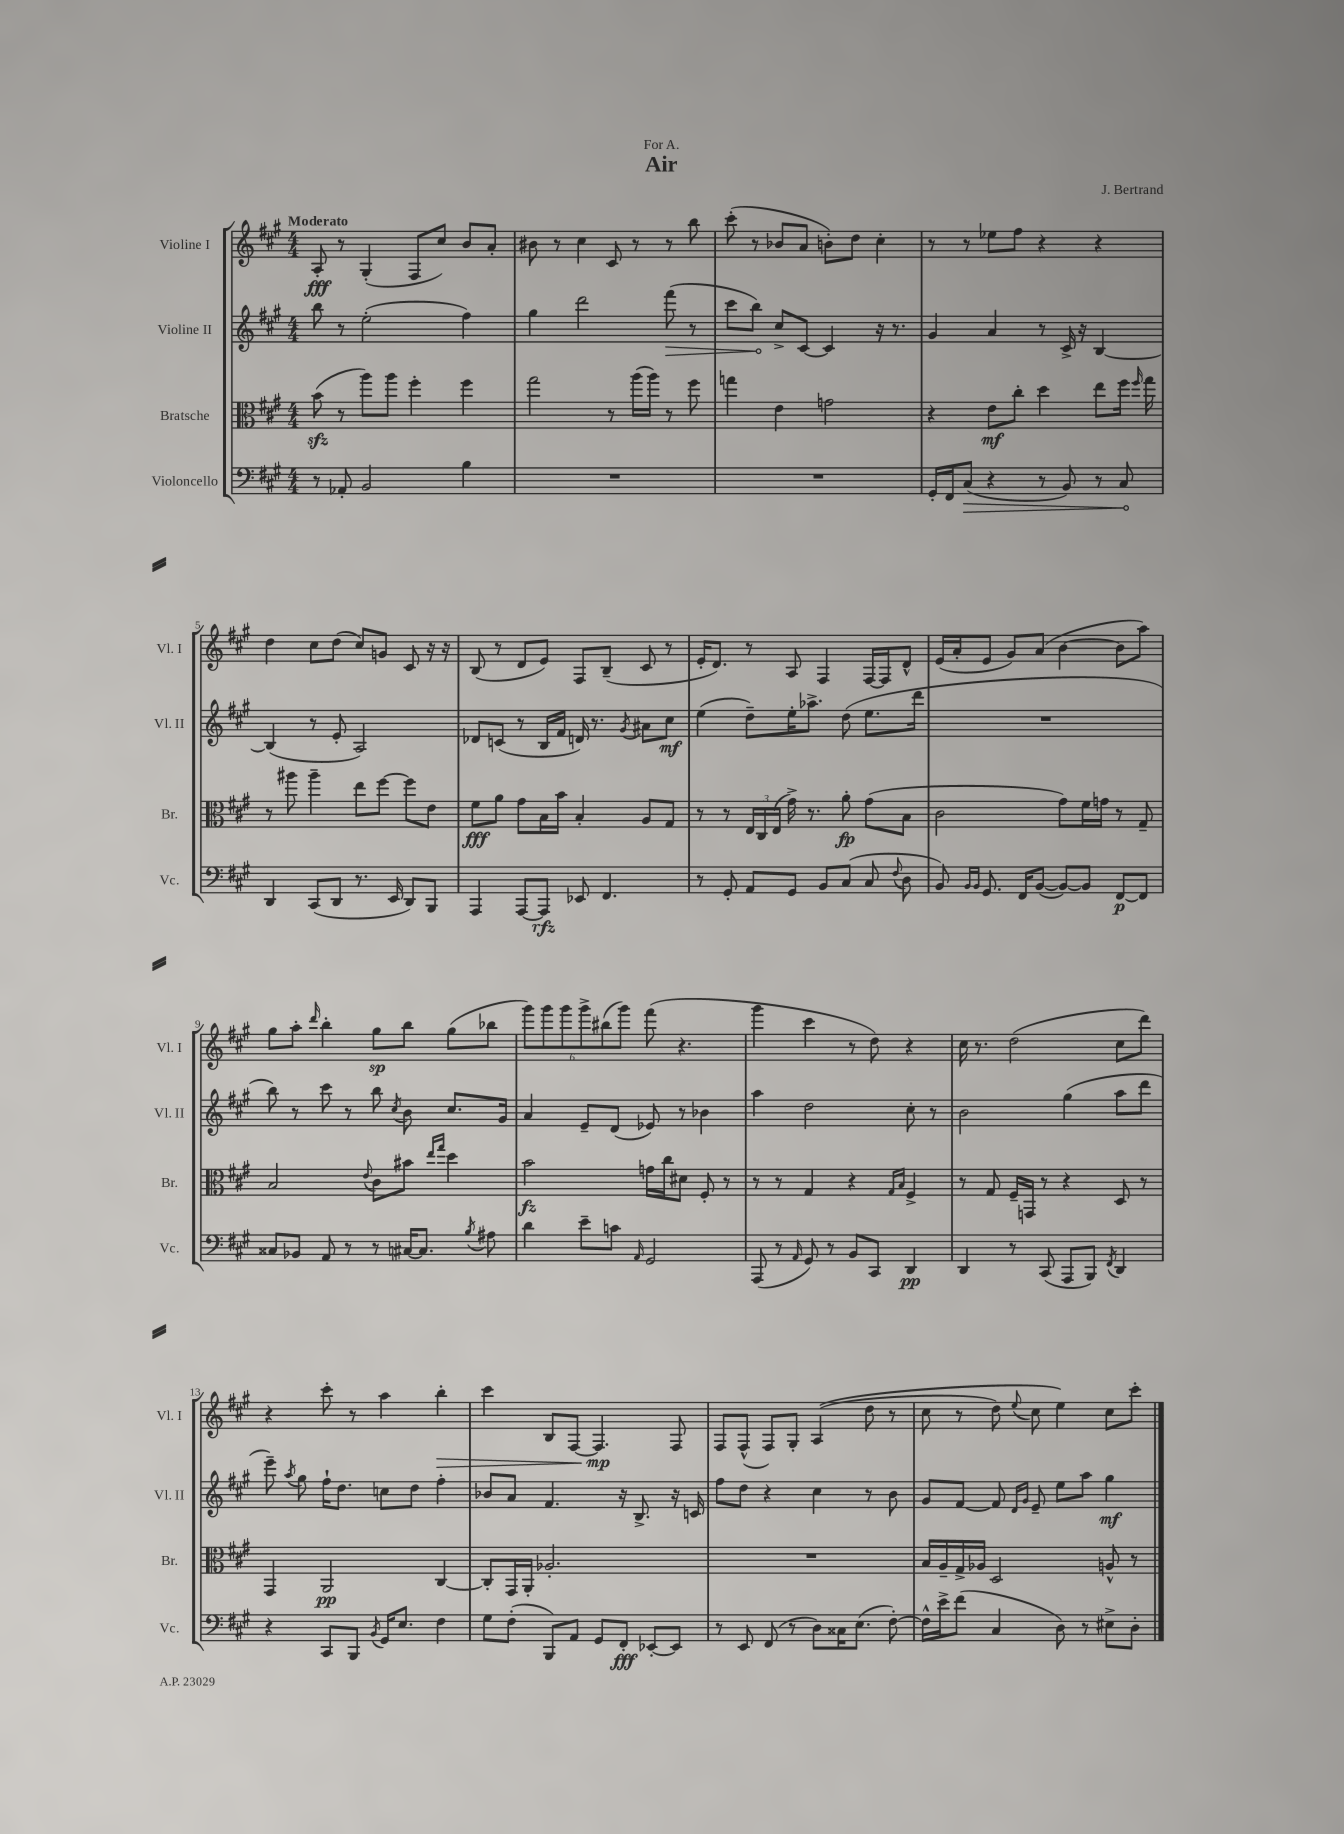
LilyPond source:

\header { title = "Air" composer = "J. Bertrand" dedication = "For A." }
<<
\new StaffGroup <<
\new Staff = "s0" \with { instrumentName = "Violine I" shortInstrumentName = "Vl. I" } {
    \clef treble \key a \major \numericTimeSignature \time 4/4 \tempo "Moderato"
    \autoBeamOff a8-.\fff r8 gis4-.( fis8[ cis''8]) b'8[ a'8]-. |
    bis'8 r8 cis''4 cis'8 r8 r8 b''8 |
    cis'''8-.( r8 bes'8[ a'8] b'8[-.) d''8] cis''4-. |
    r8 r8 ees''8[ fis''8] r4 r4 |
    d''4 cis''8[ d''8]( cis''8[) g'8] cis'8 r16 r16 |
    b8( r8 d'8[ e'8]) fis8[ b8]--( cis'8 r8 |
    e'16[-. d'8.]) r8 a8 fis4 fis16[~ fis16 d'8]-^ |
    e'16[( a'16-. e'8] gis'8[) a'8]( b'4~ b'8[ a''8]) |
    gis''8[ a''8]-. \grace { d'''16 } b''4-. gis''8[\sp b''8] gis''8[( bes''8] |
    \tuplet 6/4 { gis'''8[) gis'''8 gis'''8 gis'''8-> bis''8( gis'''8]) } fis'''8( r4. |
    gis'''4 cis'''4 r8 d''8) r4 |
    cis''16 r8. d''2( cis''8[ d'''8]) |
    r4 cis'''8-. r8 a''4 b''4-.\> |
    cis'''4 b8[ fis8]~ fis4.\mp\! fis8 |
    fis8[ fis8]-^( fis8[) gis8]-. a4(\( d''8 r8 |
    cis''8 r8 d''8) \appoggiatura { e''8 } cis''8 e''4\) cis''8[ cis'''8]-. \bar "|." |
}
\new Staff = "s1" \with { instrumentName = "Violine II" shortInstrumentName = "Vl. II" } {
    \clef treble \key a \major \numericTimeSignature \time 4/4
    \autoBeamOff b''8 r8 e''2-.( fis''4) |
    gis''4 d'''2 \once \override Hairpin.circled-tip = ##t fis'''8\>( r8 |
    cis'''8[ b''8]\!) cis''8[-> cis'8]~ cis'4 r16 r8. |
    gis'4 a'4 r8 cis'16-> r16 b4~ |
    b4( r8 e'8-. a2) |
    des'8[ c'8]( r8 b16[ fis'16] d'16) r8. \acciaccatura { gis'8 } ais'8[ cis''8]\mf |
    e''4( d''8[--) e''16-. aes''8.]-> d''8( e''8.[ d'''16] |
    R1 |
    b''8) r8 cis'''8 r8 b''8 \acciaccatura { cis''8 } b'8 cis''8.[ gis'16] |
    a'4 e'8[-- d'8]( ees'8) r8 bes'4 |
    a''4 d''2 cis''8-. r8 |
    b'2 gis''4( a''8[ d'''8] |
    e'''8--) \acciaccatura { a''8 } gis''8 fis''16[-! d''8.] c''8[ d''8] fis''4-. |
    bes'8[ a'8] fis'4. r16 b8.-> r16 c'16 |
    fis''8[ d''8] r4 cis''4 r8 b'8 |
    gis'8[ fis'8]~ fis'8 \grace { d'16[ gis'16] } e'8-- e''8[ a''8] gis''4\mf \bar "|." |
}
\new Staff = "s2" \with { instrumentName = "Bratsche" shortInstrumentName = "Br." } {
    \clef alto \key a \major \numericTimeSignature \time 4/4
    \autoBeamOff b'8\sfz( r8 a''8[) a''8] fis''4-. fis''4 |
    gis''2 r8 a''16[( a''16]) r8 fis''8 |
    g''4 e'4 g'2 |
    r4 e'8[\mf cis''8]-. d''4 e''8[ fis''16] \grace { fis''16 } gis''16 |
    r8 ais''8 ais''4-- e''8[ fis''8]~ fis''8[ e'8] |
    fis'8[\fff a'8] gis'8[ b16 b'16] b4-. a8[ gis8] |
    r8 r8 \tuplet 3/2 { e16[ cis16 e16]( } gis'16->) r8. a'8-.\fp gis'8[( b8] |
    cis'2 gis'8[) fis'16 g'16] r8 gis8-- |
    b2 \appoggiatura { e'8 } cis'8[ bis'8] \grace { e''16[ gis''16] } d''4 |
    b'2\fz g'16[ cis''16 dis'8] fis8-. r8 |
    r8 r8 gis4 r4 \grace { gis16[ b16] } fis4-> |
    r8 gis8 fis16[-- g,16] r8 r4 d8 r8 |
    gis,4 a,2\pp cis4~ |
    cis8[-. gis,16 a,16]-. aes2.-. |
    R1 |
    b16[ a16-- gis16-> aes16] d2 a8-^ r8 \bar "|." |
}
\new Staff = "s3" \with { instrumentName = "Violoncello" shortInstrumentName = "Vc." } {
    \clef bass \key a \major \numericTimeSignature \time 4/4
    \autoBeamOff r8 aes,8-. b,2 b4 |
    R1 |
    R1 |
    gis,16[-. fis,16 \once \override Hairpin.circled-tip = ##t cis8]\>( r4 r8 b,8) r8 cis8\! |
    d,4 cis,8[( d,8] r8. e,16 d,8[) b,,8] |
    a,,4 a,,8[~ a,,8]\rfz ees,8 fis,4. |
    r8 gis,8-. a,8[ gis,8] b,8[ cis8]( cis8 \appoggiatura { fis8 } d8 |
    b,8) \grace { b,16[ b,16] } gis,8. fis,16[ b,8]~( b,8[~) b,8] fis,8[~\p fis,8] |
    cisis8[ bes,8] a,8 r8 r8 cis16[~ cis8.] \acciaccatura { b8 } ais8 |
    d'4 e'8[-- c'8] \grace { a,16 } gis,2 |
    a,,8( r8 \grace { a,16 } gis,8) r8 b,8[ cis,8] d,4\pp |
    d,4 r8 cis,8( a,,8[ b,,8]) \acciaccatura { fis,8 } d,4 |
    r4 cis,8[ b,,8] \acciaccatura { b,8 } gis,16[ e8.] fis4 |
    gis8[ fis8]-.( b,,8[) a,8] gis,8[ fis,8]-.\fff ees,8[~-. ees,8] |
    r8 e,8 fis,8( r8 d8[) cisis16 e8.]( fis8~-.) |
    fis16[-^ e'16-> fis'8]( cis4 d8) r8 eis8[-> d8]-. \bar "|." |
}
>>
>>
